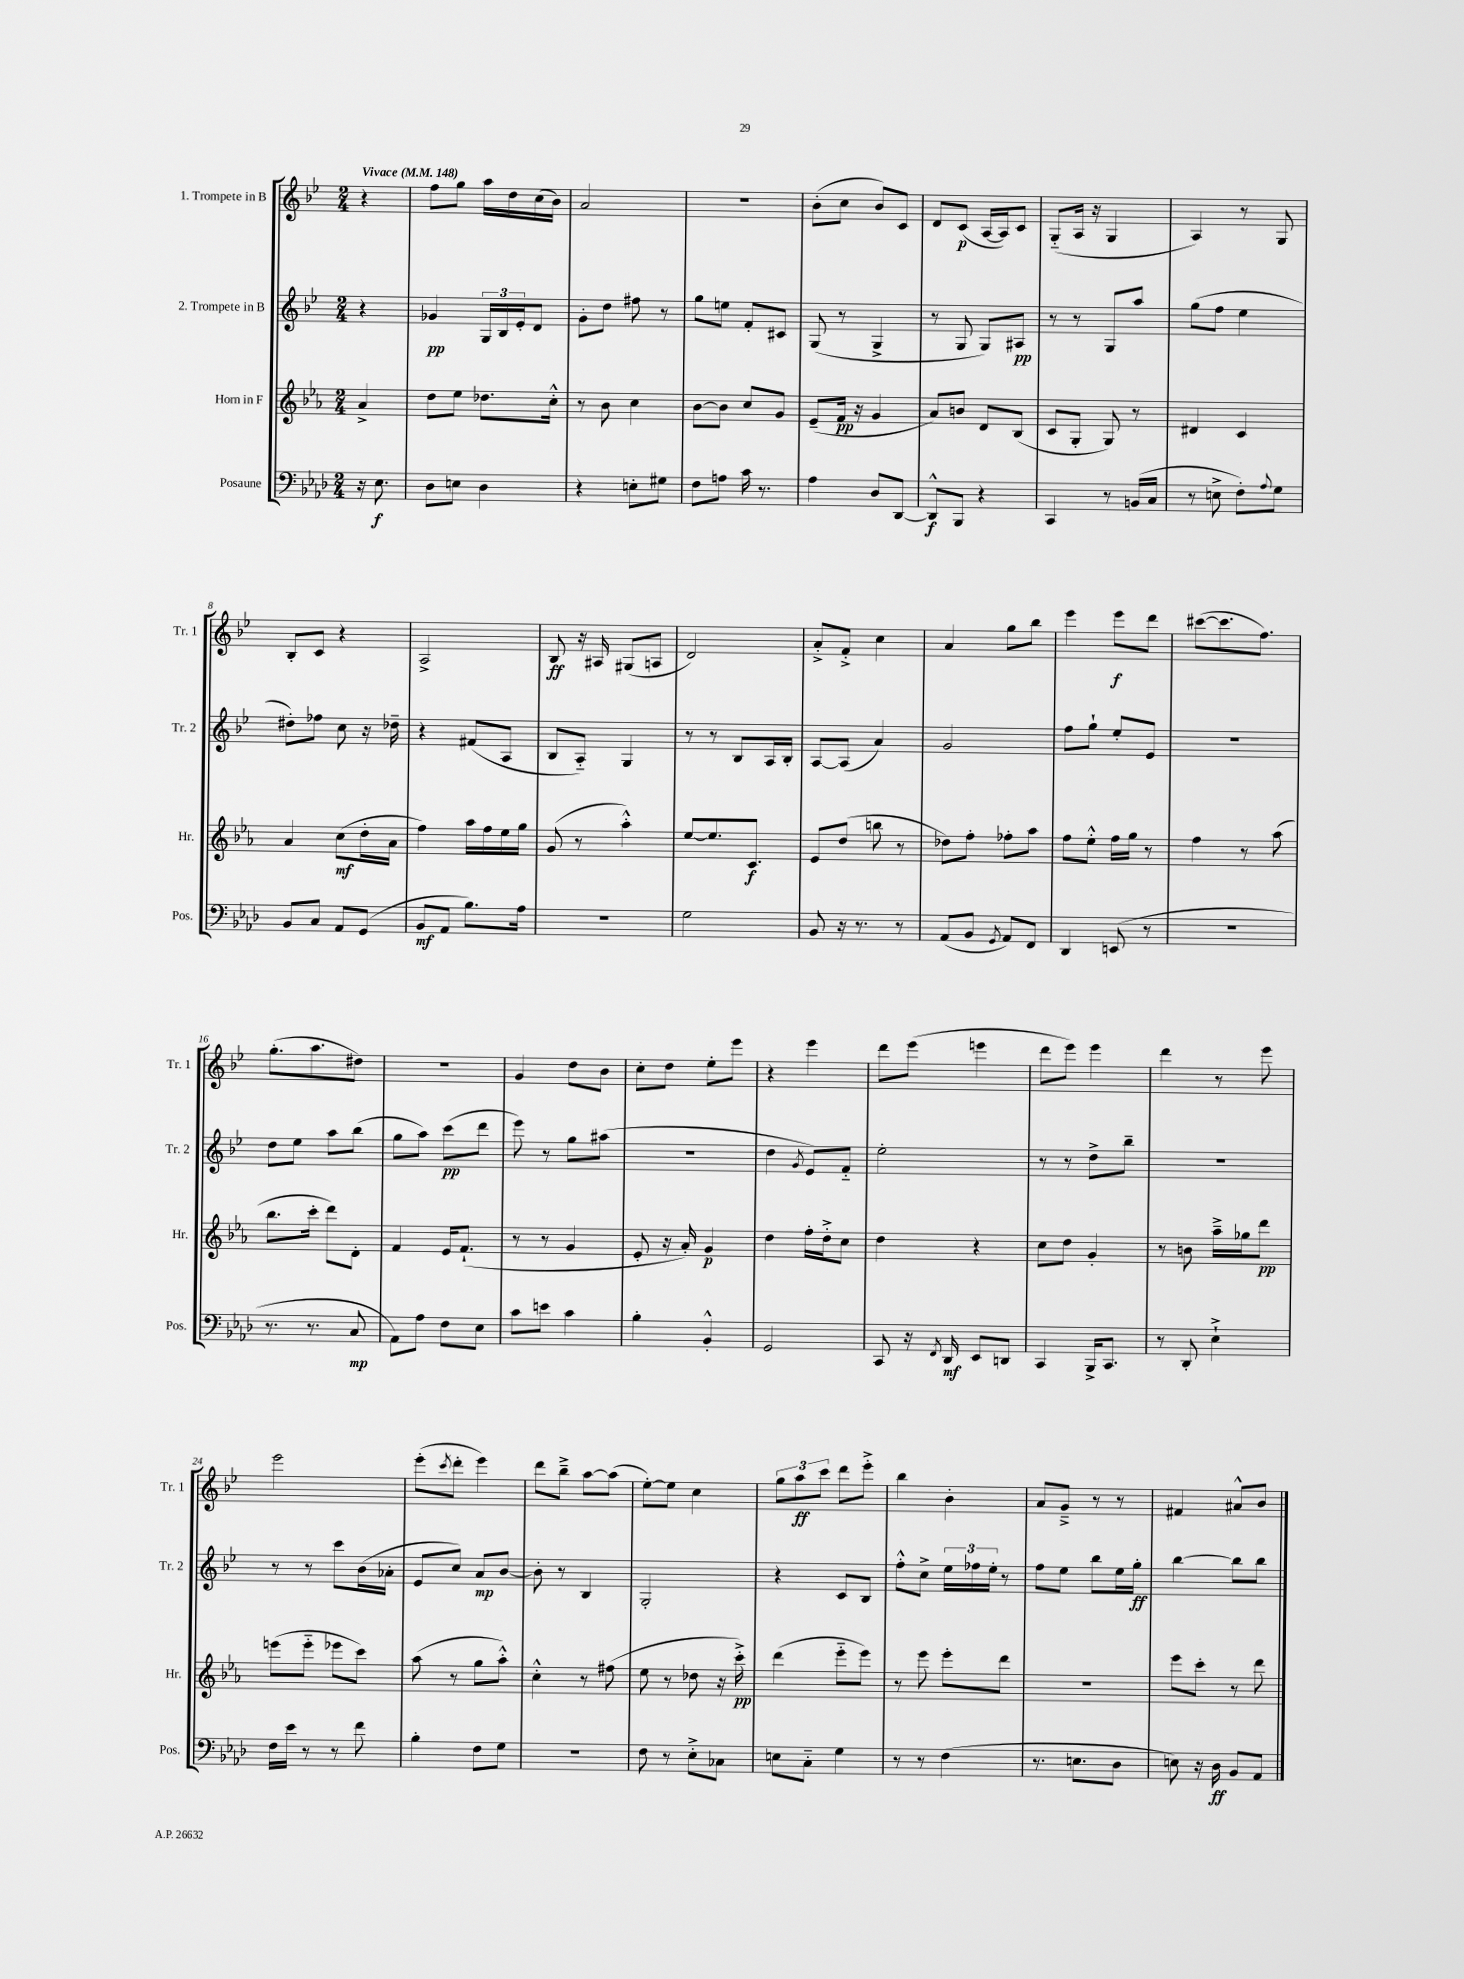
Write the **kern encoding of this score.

**kern	**kern	**kern	**kern
*staff4	*staff3	*staff2	*staff1
*clefF4	*clefG2	*clefG2	*clefG2
*k[b-e-a-d-]	*k[b-e-a-]	*k[b-e-]	*k[b-e-]
*M2/4	*M2/4	*M2/4	*M2/4
*MM148	*MM148	*MM148	*MM148
16r	4a-^	4r	4r
8.E-	.	.	.
=	=	=	=
8D-	8dd	4g-	8ff
8E	8ee-	.	8gg
4D-	8.dd-	24G	16aa
.	.	24B-	.
.	.	.	16dd
.	.	24e-'	.
.	.	8d	(16cc
.	16cc'^^	.	16b-)
=	=	=	=
4r	8r	8g'	2a
.	8b-	8dd	.
8E'	4cc	8ff#	.
8G#	.	8r	.
=	=	=	=
8F	[8b-	8gg	2r
8A	8b-]	8ee	.
16c	8cc	8f'	.
8.r	.	.	.
.	8g	8c#	.
=	=	=	=
4A-	(8e-~	(8G	(8b-'
.	16f	8r	8cc
.	16r	.	.
8D-	4g	4G^	8b-)
[8DD-	.	.	8c
=	=	=	=
8DD-^^]	8a-)	8r	8d
8BBB-	8b	8G	(8c
4r	8d	8G)	[16A
.	.	.	16A])
.	(8B-	8A#	8c
=	=	=	=
4CC	8c	8r	(8G'~
.	8G'	8r	16A
.	.	.	16r
8r	8G)	8G	4G
(16BB	8r	8aa	.
16C	.	.	.
=	=	=	=
8r	4d#	(8gg	4A)
8E^	.	8ff	.
8F')	4c	4ee-	8r
8qqA-	.	.	.
8G	.	.	8G
=	=	=	=
8BB-	4a-	8dd#')	8B-'
8C	.	8ff-	8c
8AA-	(8cc	8cc	4r
(8GG	16dd'	16r	.
.	16a-	16dd-~	.
=	=	=	=
8BB-	4ff)	4r	2A^
8AA-	.	.	.
8.B-)	16aa-	(8f#	.
.	16ff	.	.
.	16ee-	8A	.
16A-	16gg	.	.
=	=	=	=
2r	(8g	8B-	8B-
.	8r	8A'~)	16r
.	.	.	16A#
.	4aa-'^^)	4G	(8G#
.	.	.	8A
=	=	=	=
2G	[8ee-	8r	2d)
.	8.ee-]	8r	.
.	.	8B-	.
.	8.c	.	.
.	.	16A	.
.	.	16B-'	.
=	=	=	=
8BB-	8e-	[8A	8a'^
16r	(8dd	(8A]	8f'^
8.r	.	.	.
.	8bb	4a)	4cc
8r	8r	.	.
=	=	=	=
(8AA-	8dd-)	2g	4a
8BB-	8ff'	.	.
8qGG	.	.	.
8AA-)	8ff-'	.	8gg
8FF	8aa-	.	8bb-
=	=	=	=
4DD-	8ff	8ff	4eee-
.	8ee-'^^	8gg`	.
(8EE	16ff	8ee-'	8eee-
.	16gg	.	.
8r	8r	8e-	8ddd
=	=	=	=
2r	4ff	2r	([8ccc#
.	.	.	8.ccc#]
.	8r	.	.
.	.	.	8.ff)
.	(8aa-	.	.
=	=	=	=
8.r	8.bb-	8dd	(8.gg'
.	.	8ee-	.
8.r	16ccc'	.	8.aa
.	8ddd)	8aa	.
8C	8d'	(8bb-	8dd#)
=	=	=	=
8AA-)	4f	8gg	2r
8A-	.	8aa)	.
8F	16e-	(8ccc	.
.	(8.f`	.	.
8E-	.	8ddd	.
=	=	=	=
8c	8r	8eee-)	4g
8e	8r	8r	.
4c	4g	8gg	8dd
.	.	(8aa#	8b-
=	=	=	=
4B-'	8e-'	2r	8cc'
.	16r	.	8dd
.	16a-')	.	.
4BB-'^^	4g	.	8ee-'
.	.	.	8eee-
=	=	=	=
2GG	4dd	4dd	4r
.	.	8qg	.
.	16ff'	8e-)	4eee-
.	16dd'^	.	.
.	8cc	8f'~	.
=	=	=	=
8CC	4dd	2ee-'	8ddd
16r	.	.	(8eee-
8qFF	.	.	.
16DD-	.	.	.
8EE-	4r	.	4eee
8DD	.	.	.
=	=	=	=
4CC	8cc	8r	8ddd
.	8dd	8r	8eee-)
16BBB-^	4g'	8dd^	4eee-
8.CC	.	.	.
.	.	8bb-~	.
=	=	=	=
8r	8r	2r	4ddd
8DD-'	8b	.	.
4E-`^	16aa-~^	.	8r
.	16gg-	.	.
.	8ddd	.	8eee-
=	=	=	=
16F	(8eee	8r	2eee-
16e-	.	.	.
8r	8eee'~	8r	.
8r	8eee-	8ccc	.
8f	8ccc)	(16b-	.
.	.	16a-'	.
=	=	=	=
4B-'	(8aa-	8e-	(8eee-'
.	.	.	8qccc
.	8r	8cc)	8ddd'
8F	8gg	8a	4eee-)
8G	8aa-'^^)	[8b-	.
=	=	=	=
2r	4cc'^^	8b-']	8ddd
.	.	8r	8bb-~^
.	8r	4B-	[8aa
.	(8ff#	.	(8aa]
=	=	=	=
8F	8ee-	2G'	[8ee-')
8r	8r	.	8ee-]
8E-'^	8dd-	.	4cc
8C-	16r	.	.
.	16ccc'^)	.	.
=	=	=	=
8E	(4ddd	4r	12gg
.	.	.	12aa
8C'~	.	.	.
.	.	.	12ccc
4G	8eee-'~	8c	8ddd
.	8eee-)	8B-	8eee-'^
=	=	=	=
8r	8r	8ff'^^	4bb-
8r	8eee-	8cc^	.
(4F	8eee-'	24ee-	4b-'
.	.	24ff-	.
.	.	24ee-'	.
.	8ddd	8r	.
=	=	=	=
8.r	2r	8ff	8a
.	.	8ee-	8g~^
8.E	.	.	.
.	.	8bb-	8r
8D-	.	16ee-	8r
.	.	16gg'	.
=	=	=	=
8E)	8eee-	[4bb-	4f#
16r	8ccc'	.	.
16D-	.	.	.
8BB-	8r	8bb-]	8a#^^
8AA-	8ddd	8bb-	8b-
==	==	==	==
*-	*-	*-	*-
